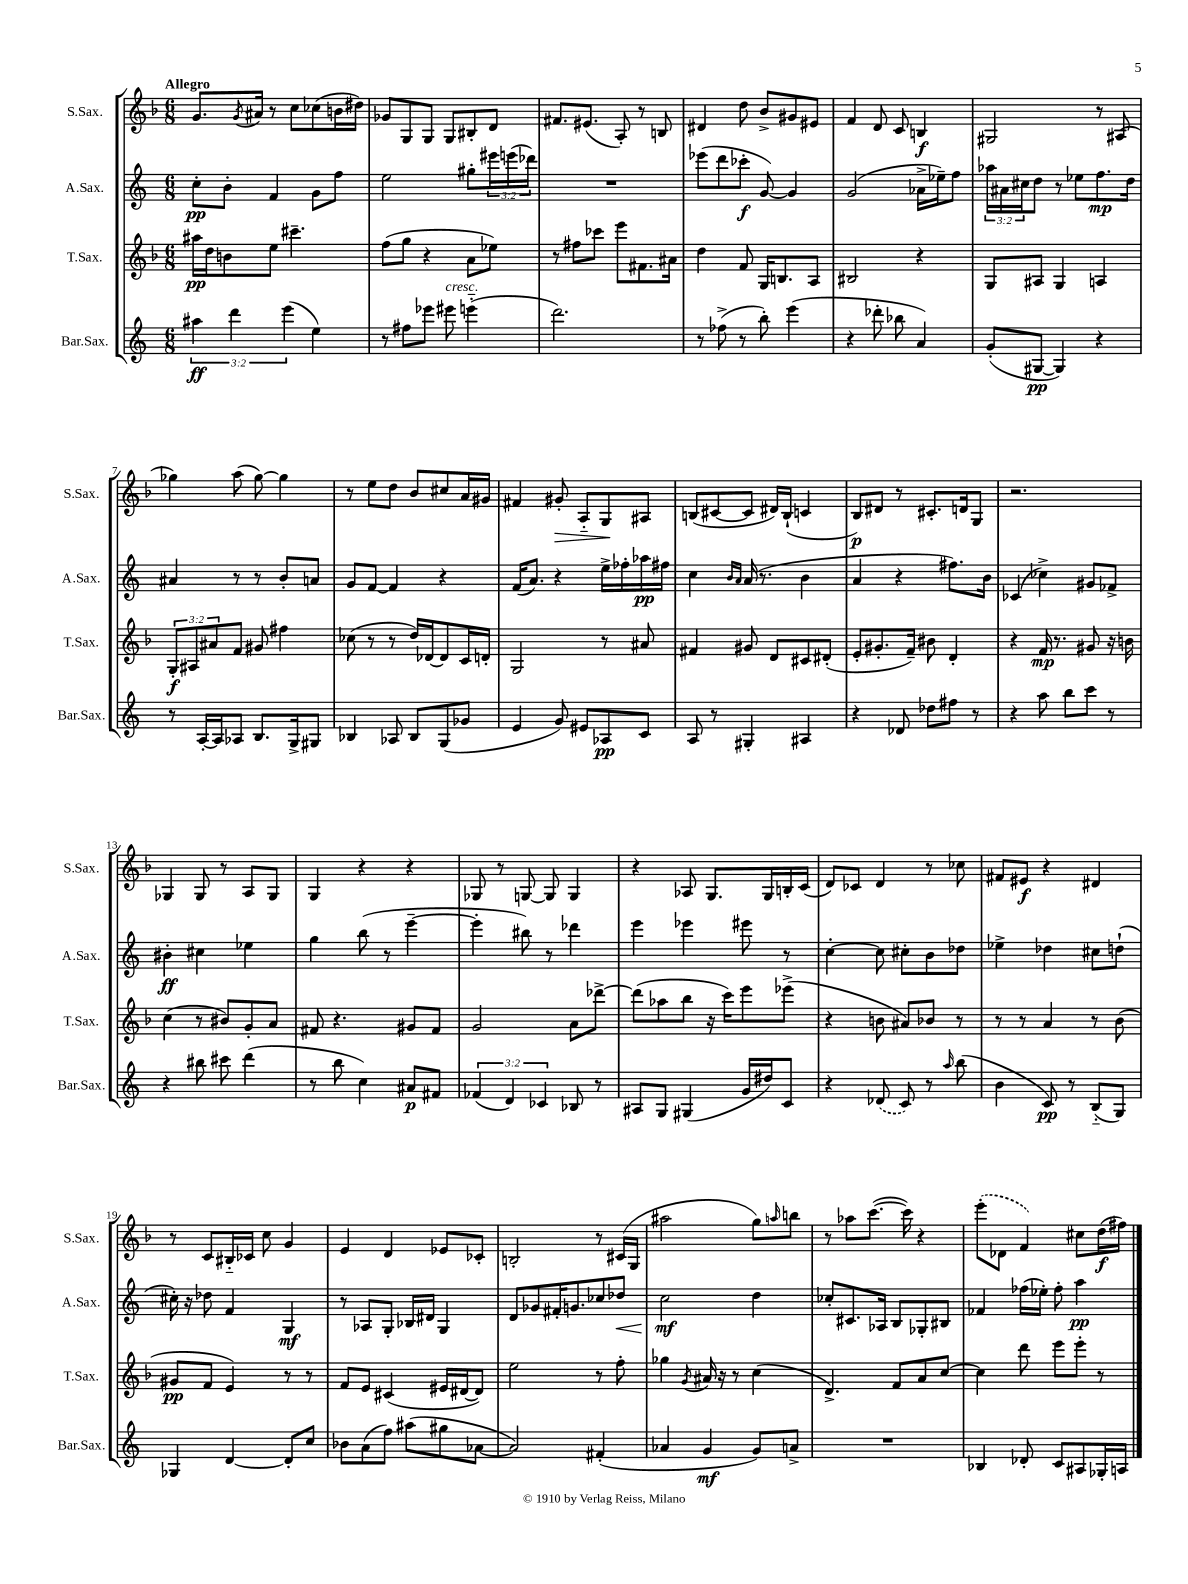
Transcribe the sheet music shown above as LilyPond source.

<<
\new StaffGroup <<
\new Staff = "s0" \with { instrumentName = "S.Sax." shortInstrumentName = "S.Sax." } {
    \clef treble \key f \major \numericTimeSignature \time 6/8 \tempo "Allegro"
    g'8. \acciaccatura { g'8 } ais'16 r8 c''8 ces''8( b'16 dis''16) |
    ges'8 g8 g8 g8 bis8-. d'8 |
    fis'8. eis'8.( a8-.) r8 b8 |
    dis'4 d''8 bes'8-> gis'8 eis'8 |
    f'4 d'8 c'8 b4\f |
    gis2 r8 ais8( |
    ges''4) a''8( ges''8~) ges''4 |
    r8 e''8 d''8 bes'8 cis''8 a'16 gis'16 |
    fis'4 gis'8-.\> a8-_ g8\! ais8 |
    b8( cis'8~ cis'8 dis'16) b16-!( c'4 |
    bes8\p) dis'8 r8 cis'8.-. d'16 g8 |
    r2. |
    ges4 ges8 r8 a8 ges8 |
    g4 r4 r4 |
    ges8 r8 g8~ g8 g4 |
    r4 aes8 g8. g16 b16-. c'16( |
    d'8) ces'8 d'4 r8 ces''8 |
    fis'8 eis'8\f r4 dis'4 |
    r8 c'8 bis16-_ ces'16 c''8 g'4 |
    e'4 d'4 ees'8 ces'8-. |
    b2-. r8 cis'16( g16 |
    ais''2 g''8) \grace { a''16 } b''8 |
    r8 aes''8 c'''8.~( c'''16) r4 |
    \once \slurDashed e'''8-.( des'8 f'4) cis''8 d''16\f( fis''16) \bar "|." |
}
\new Staff = "s1" \with { instrumentName = "A.Sax." shortInstrumentName = "A.Sax." } {
    \clef treble \key c \major \numericTimeSignature \time 6/8 \override Staff.TupletNumber.text = #tuplet-number::calc-fraction-text
    c''8-.\pp b'8-. f'4 g'8 f''8 |
    e''2 gis''8-. \tuplet 3/2 { eis'''16 e'''16( des'''16) } |
    R2. |
    ees'''8( d'''8 ces'''8-.\f g'8~) g'4 |
    g'2( aes'16-> ees''16--) f''8 |
    \tuplet 3/2 { aes''16 ais'16 cis''16 } d''8 r8 ees''8 f''8.\mp d''16 |
    ais'4 r8 r8 b'8-. a'8 |
    g'8 f'8~ f'4 r4 |
    f'16( a'8.) r4 e''16-> fes''16-. aes''16\pp fis''16 |
    c''4 \grace { b'16 a'16 } a'16( r8. b'4 |
    a'4 r4 fis''8.) b'16 |
    ces'4( ces''4->) gis'8 fes'8-> |
    bis'4-.\ff cis''4 ees''4 |
    g''4 b''8( r8 e'''4~-- |
    e'''4-. bis''8) r8 des'''4 |
    e'''4 ees'''4 eis'''8 r8 |
    c''4~-. c''8 cis''8-. b'8 des''8 |
    ees''4-> des''4 cis''8 d''8-!( |
    cis''16-.) r16 des''8 f'4 g4\mf |
    r8 aes8 g8-. bes16 dis'16 g4 |
    d'8 ges'8 fis'16-. g'8. ces''8 des''8\< |
    c''2\mf\! d''4 |
    ces''8-. cis'8. aes16 b8 ges8-. bis8 |
    fes'4 fes''16( ees''16-.) fes''8-. a''4\pp \bar "|." |
}
\new Staff = "s2" \with { instrumentName = "T.Sax." shortInstrumentName = "T.Sax." } {
    \clef treble \key f \major \numericTimeSignature \time 6/8 \override Staff.TupletNumber.text = #tuplet-number::calc-fraction-text
    ais''16\pp d''16 b'8 e''8 cis'''4.-- |
    f''8( g''8 r4 a'8 ees''8) |
    r8 fis''8 ces'''8 e'''8 fis'8. ais'16 |
    d''4 f'8 g16 b8. a8 |
    bis2 r4 |
    g8 ais8 g4 a4 |
    \tuplet 3/2 { g8-.\f ais8 ais'8 } f'8 gis'8 fis''4 |
    ces''8( r8 r8 d''16) des'16~ des'8 c'16 d'16-. |
    g2 r8 ais'8 |
    fis'4 gis'8 d'8 cis'8 dis'8-.( |
    e'8-. gis'8.-. f'16--) bis'8 d'4-. |
    r4 f'16\mp r8. gis'8 r16 b'16 |
    c''4( r8 bis'8) g'8-. a'8 |
    fis'8 r4. gis'8 fis'8 |
    g'2 a'8 des'''8~-> |
    des'''8( aes''8 bes''8 r16 c'''16) e'''8 ees'''8->( |
    r4 b'8 ais'8) bes'8 r8 |
    r8 r8 a'4 r8 bes'8( |
    gis'8\pp f'8 e'4) r8 r8 |
    f'8 e'8 cis'4( eis'16 dis'16~ dis'8) |
    e''2 r8 f''8-. |
    ges''4 \acciaccatura { g'8 } ais'16 r16 r8 c''4( |
    d'4.->) f'8 a'8 c''8~ |
    c''4 d'''8 e'''8 e'''8-. r8 \bar "|." |
}
\new Staff = "s3" \with { instrumentName = "Bar.Sax." shortInstrumentName = "Bar.Sax." } {
    \clef treble \key c \major \numericTimeSignature \time 6/8 \override Staff.TupletNumber.text = #tuplet-number::calc-fraction-text
    \tuplet 3/2 { ais''4\ff d'''4 e'''4( } e''4) |
    r8 fis''8 ees'''8 eis'''8^\markup { \italic "cresc." } e'''4-_( |
    d'''2.) |
    r8 fes''8->( r8 b''8-.) e'''4( |
    r4 des'''8-. bes''8 a'4) |
    g'8-.( gis8~\pp gis4) r4 |
    r8 a16~-. a16 aes8 b8. g16-> gis8 |
    bes4 aes8 bes8 g8( ges'8 |
    e'4 g'8) eis'8 aes8\pp c'8 |
    a8 r8 gis4-. ais4 |
    r4 des'8 des''8 fis''8 r8 |
    r4 a''8 b''8 c'''8 r8 |
    r4 bis''8 cis'''8 d'''4( |
    r8 b''8 c''4) ais'8\p fis'8 |
    \tuplet 3/2 { fes'4( d'4) ces'4 } bes8 r8 |
    ais8 g8 gis4( g'16 dis''16) c'8 |
    r4 \once \slurDashed des'8( c'8) r8 \grace { a''16 } b''8( |
    b'4 c'8\pp) r8 b8-_( g8) |
    ges4 d'4~ d'8-. c''8 |
    bes'8 a'8( f''8) ais''8( gis''8 aes'8~ |
    aes'2) fis'4-.( |
    aes'4 g'4\mf g'8) a'8-> |
    R2. |
    bes4 des'8-. c'8 ais8 ges16-. a16 \bar "|." |
}
>>
>>
